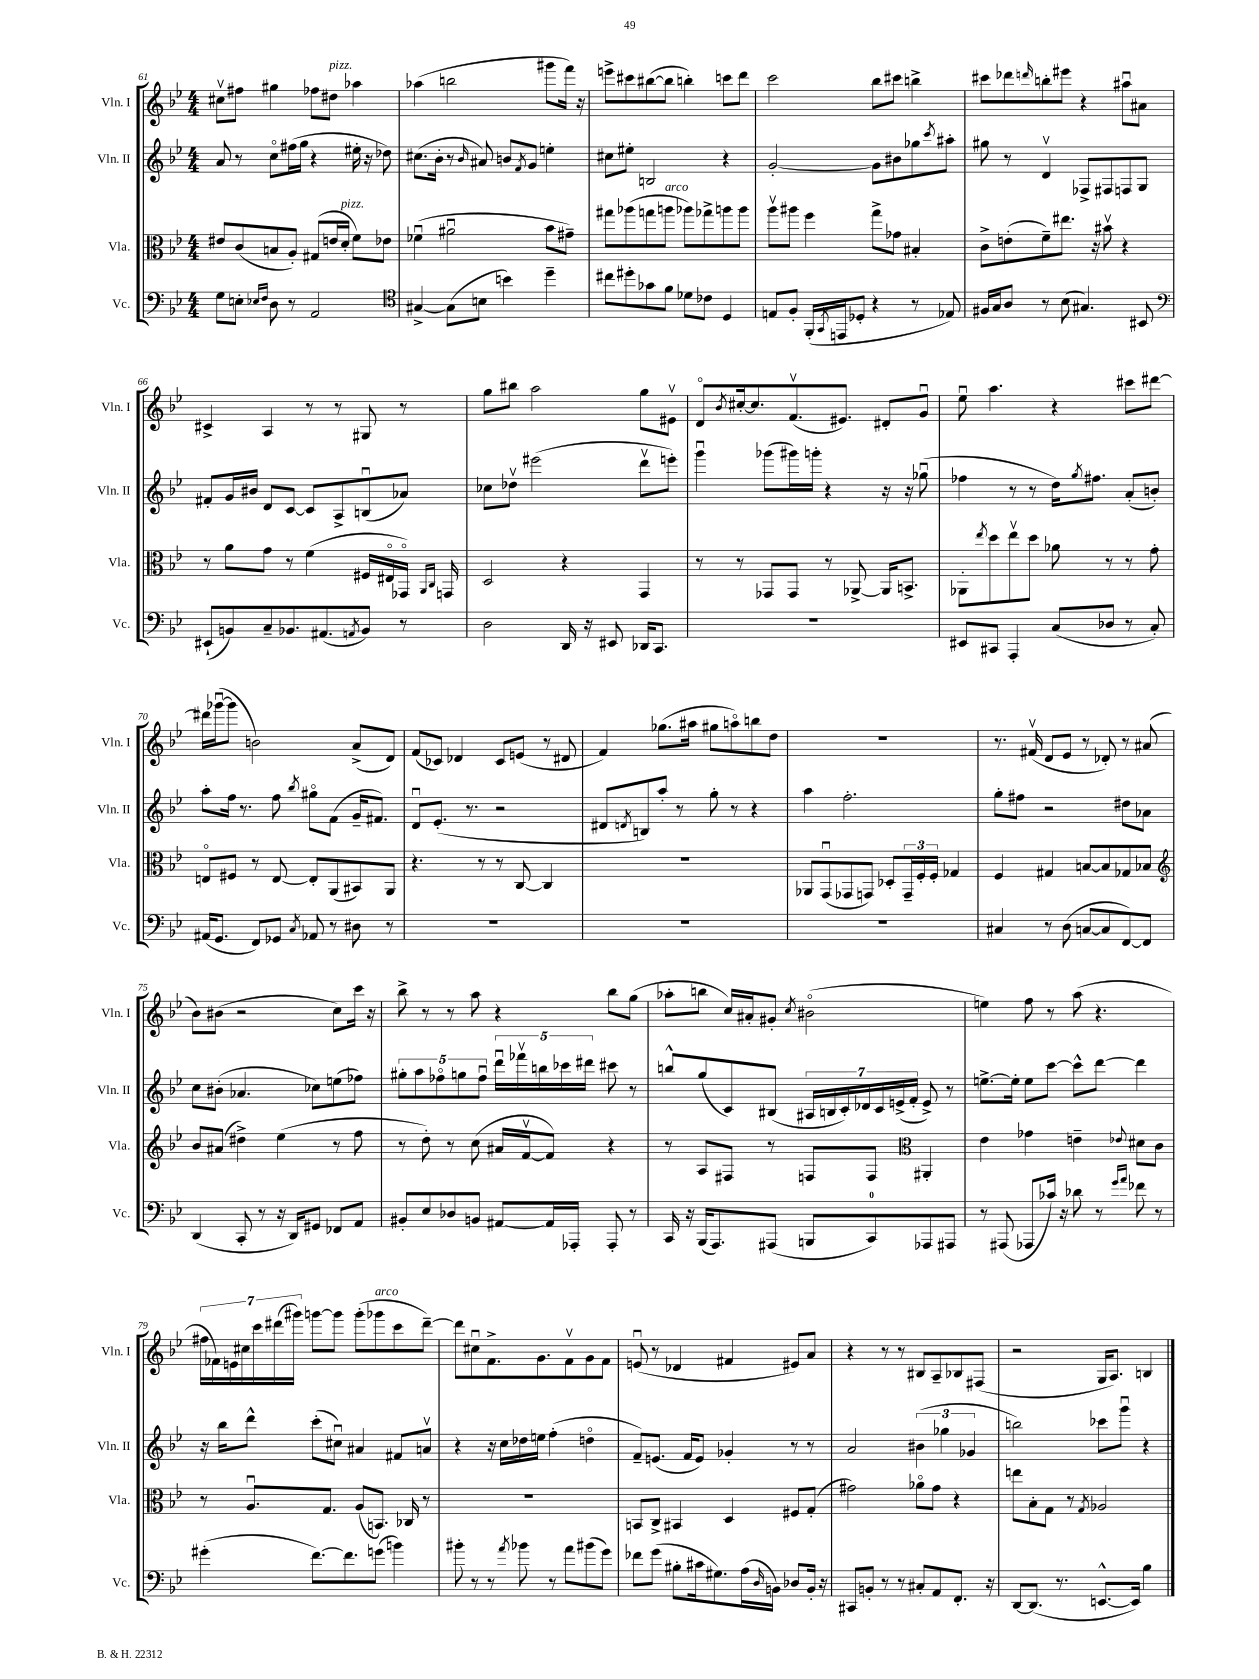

**kern	**kern	**kern	**kern
*part4	*part3	*part2	*part1
*staff4	*staff3	*staff2	*staff1
*I"Vc.	*I"Vla.	*I"Vln. II	*I"Vln. I
*I'Vc.	*I'Vla.	*I'Vln. II	*I'Vln. I
*clefF4	*clefC3	*clefG2	*clefG2
*k[b-e-]	*k[b-e-]	*k[b-e-]	*k[b-e-]
*M4/4	*M4/4	*M4/4	*M4/4
=61	=61	=61	=61
8G\L	8e#X/L	8a/	8cc#Xv\L
8En'\J	(8c/	8r	8ff#X\J
16qqE-X/LL	.	.	.
16qqF/JJ	.	.	.
8D\	8Bn/	8cc\L	4gg#X\
8r	8A'/J)	(16ff#X\L	.
.	.	16gg\JJ	.
2AA/	(8G#X/L	4r	8ff-X\L
!	!	!	!LO:TX:a:i:t=pizz.
.	16en/L	.	8dd#X\J
!	!LO:TX:a:i:t=pizz.	!	!
.	16d'/JJ	.	.
.	8f\L)	16ee#X'\	4aa-X\
.	.	16r	.
.	8e-X\J	8dd-X\)	.
=62	=62	=62	=62
*clefC4	*	*	*
[4G#X^/	(4f-Xu\	(8.cc#X\L	(4aa-X\
.	.	16b-'\Jk	.
(8G#\L]	2a#Xu\	8r	2bbn\
.	.	16qqb-/	.
8Bn\J	.	8a#X/)	.
4bn\)	.	8bn/L	.
.	.	8qf/	.
.	.	8g/J	.
4dd~\	8b-\L	4een'\	8ggg#X\L
.	8g#X~\J)	.	16fff\Jk)
.	.	.	16r
=63	=63	=63	=63
8cc#X\L	8gg#X\L	8cc#X\L	8eeen^\L
8dd#X'\	(8aa-X\	8ee#X'\J	8ccc#X\
8g-X\	8ggn\	2Bn/	([8bb#X\
!	!LO:TX:a:i:t=arco	!	!
8f\J	8aan\J	.	8bb#\J]
8d-X\L	8aa-X\L)	.	4bbn'\)
8c-X\J	8gg-X^\	.	.
4D/	8aan\	4r	8cccn\L
.	8aa\J	.	8ddd\J
=64	=64	=64	=64
8En/L	8aav\L	[2g'/	2ccc\
8F'/J	8aa#X\J	.	.
(16FF'/LL	4ff\	.	.
8qGG/	.	.	.
16EEn/J	.	.	.
8D-X'/J	.	.	.
4r	8gg^\L	8g\L]	8bb-\L
.	8g-X\J	8b#X\	8ccc#X\J
8r	4B#X'/	8gg-X\	4bbn^\
.	.	8qccc/	.
8E-X/)	.	8aa#X'\J	.
=65	=65	=65	=65
16F#X/LL	8c^\L	8gg#X\	8ccc#X\L
16G/J	.	.	.
8A/J	(8en'\	8r	8ddd-X\
.	.	.	16qqdddn/
8r	8f~\)	4dv/	8bbn'\
(8B-\	8.ee#X\J	.	8eee#X\J
4.G#X/)	.	8F-X^/L	4r
.	16r	.	.
.	8b#Xv\	8F#X/	.
.	4r	8Fn/	8aa#Xu\L
8BB#X/	.	8G/J	8a#X\J
!!LO:LB:g=z
=66	=66	=66	=66
*clefF4	*	*	*
(8EE#X`/L	8r	8f#X'/L	4c#X^/
8BBn/)	8a\L	16g/L	.
.	.	16b#X/JJ	.
8C~/	8g\J	8d/L	4A/
8.BB-X/	8r	[8c/J	.
.	(4f\	8c/L]	8r
(8.AA#X/	.	.	.
.	.	8A^/	8r
8qAAn/	.	.	.
8BB-/J)	16F#X/LL	(8Bnu/	8G#X/
.	16E#X/	.	.
8r	16GG-X/JJ)	8a-X/J)	8r
.	16qqAA/LL	.	.
.	16qqC/JJ	.	.
.	16GGn/	.	.
=67	=67	=67	=67
2D\	2D/	8cc-X\L	8gg\L
.	.	8dd-Xv\J	8bb#X\J
.	.	(2eee#X\	2aa\
16DD/	4r	.	.
16r	.	.	.
8EE#X/	.	.	.
16DD-X/KL	4GG/	8dddv\L	8gg\L
8.CC/J	.	.	.
.	.	8eeen'\J)	8e#Xv\J
=68	=68	=68	=68
1r	8r	4gggu\	8d/L
.	.	.	8qb-/
.	8r	.	[16cc#X'/k
.	.	.	8.cc#/]
.	8GG-X/L	(8ggg-X\L	.
.	8GG-/J	16ggg#X\L)	(8.fv/
.	.	16gggn'\JJ	.
.	8r	4r	.
.	.	.	8.e#X/J)
.	[8AA-X^/	.	.
.	16AA-/KL]	16r	8d#X'/L
.	8.BBn^/J	16r	.
.	.	(8gg-Xu\	8gu/J
=69	=69	=69	=69
8EE#X/L	8AA-X'\L	4ff-X\	8ee-u\
.	8qee-/	.	.
8CC#X/J	8dd\	.	4.aa\
4AAA'/	8ee-v\	8r	.
.	8dd\J	8r	.
(8C/L	8a-X\	16dd\KL)	4r
.	.	8qgg/	.
.	.	8.ff#X\J	.
8D-X/J	8r	.	.
8r	8r	(8a'/L	8ccc#X\L
8C'/)	8g'\	8bn'/J)	[8ddd#X\J
!!LO:LB:g=z
=70	=70	=70	=70
(16AA#X/KL	8En/L	8aa'\L	16ddd#X\LL]
8.GG/J	.	.	([16ggg-Xu\J
.	8F#X/J	16ff\Jk	8ggg-\J]
.	.	8.r	.
8FF/L)	8r	.	2bn\)
8GG-X/J	[8E/	8ff\	.
8qC/	.	8qbb-/	.
8AA-X/	8E'/L]	8gg#X\L	.
8r	(8AA/	(8f\J	.
8D#X\	8BB#X/)	16g~/KL	(8a^/L
.	.	8.f#X/J)	.
8r	8AA/J	.	8d/J)
=71	=71	=71	=71
1r	4.r	8du/L	(8f/L
.	.	(8.e-'/J	8c-X/J)
.	.	.	4d-X/
.	.	8.r	.
.	8r	.	.
.	8r	2r	8c-/L
.	[8C/	.	(8en/J
.	4C/]	.	8r
.	.	.	8d#X/
=72	=72	=72	=72
1r	1r	8d#X/L	4f/)
.	.	8qdn/	.
.	.	8Bn/)	.
.	.	8aa'/J	(8.gg-X\L
.	.	8r	.
.	.	.	16aa#X\Jk
.	.	8gg'\	8gg#X\L
.	.	8r	8aan\)
.	.	4r	8bbn\
.	.	.	8dd\J
=73	=73	=73	=73
1r	8AA-X/L	4aa\	1r
.	(8GGu/	.	.
.	8GG-X/	2.ff'\	.
.	8GGn/J)	.	.
.	8D-X'/L	.	.
.	24GG~/L	.	.
.	24F'/	.	.
.	24F'/JJ	.	.
.	4G-X/	.	.
=74	=74	=74	=74
4C#X/	4F/	8gg'\L	8.r
.	.	8ff#X\J	.
.	.	.	(16f#Xv/
8r	4G#X/	2r	8d/L
(8D\	.	.	8e-/J
[8Cn/L	[8Bn/L	.	8r
8C/]	8B/]	.	8d-X'/)
[8FF/)	8G-X/	8dd#X\L	8r
8FF/J]	8B-X/J	8a-X\J	(8a#X/
!!LO:LB:g=z
=75	=75	=75	=75
*	*clefG2	*	*
(4DD/	8b-/L	8cc\L	8b-\L)
.	(8a#X/J	(8b#X'\J	(8b#X\J
8CC'/	4dd#X^\)	4.a-X/	2r
8r	.	.	.
16r	(4ee-\	.	.
16DD/KL)	.	.	.
8GG#X/J	.	8cc-X\L)	.
8FF-X/L	8r	(8een\	8cc\L)
8AA/J	8ff\	8ff-X\J)	16ccc\Jk
.	.	.	16r
=76	=76	=76	=76
8BB#X'/L	8r	10gg#X'\L	8bb-^\
.	.	10aa\	.
8E-/	8dd'\)	.	8r
.	.	10ff-X\	.
8D-X/	8r	.	8r
.	.	10ggn\	.
8BBn/J	(8cc\	.	8aa\
.	.	10ff-u\J	.
[8AA#X/L	16a#X/LL	20dddu\LL	4r
.	.	20fff-Xv\	.
.	[16fv/J	.	.
.	.	20bbn\	.
16AA#/L]	8f/J])	.	.
.	.	20ccc-X\	.
16AAA-X'/JJ	.	.	.
.	.	20ddd#X\JJ	.
8AAA-'/	4r	8ccc#X\	8bb-\L
8r	.	8r	(8gg\J
=77	=77	=77	=77
16CC/	8r	8bbn^^/L	8aa-X'\L
16r	.	.	.
(16BBB-/KL	8A/L	(8gg/	8bbn\J
8.AAA/)	.	.	.
.	8F#X/J	8c/)	16cc/LL)
.	.	.	16a#X'/J
(8AAA#X/J	8r	(8B#X/J	8g#X'/J
.	.	.	8qcc/
8BBBn/L	8Fn/L	28A#X/LL	(2b#X\
.	.	28Bn/	.
.	.	28c'/)	.
.	.	28d-X/	.
8CC/)	8F/J	.	.
.	.	28c/	.
.	.	(28en^/	.
.	.	28f'/JJ	.
*	*clefC3	*	*
8AAA-X/	4AA#X'/	8e^/)	.
8AAA#X/J	.	8r	.
=78	=78	=78	=78
8r	4e-\	[8.een^\L	4een\)
(8AAA#X/	.	.	.
.	.	16ee'\Jk]	.
8AAA-X/L	4g-X\	8ee\L	8ff\
16c-X/Jk)	.	[8ccc\J	8r
16r	.	.	.
8d-X\	4en~\	8ccc^^\L]	(8aa\
8r	.	[8ddd\J	4.r
16qqg/LL	.	.	.
16qqa/JJ	8qqe-X/	.	.
8f-X\	8d#X\L	4ddd\]	.
8r	8c\J	.	.
!!LO:LB:g=z
=79	=79	=79	=79
(4g#X'\	8r	16r	28ff#X\LL
.	.	.	28f-X\)
.	.	16bb-\KL	.
.	.	.	28en\
.	.	.	28cc#X\
.	8.Au/L	8ddd^^\J	.
.	.	.	28ccc\
.	.	.	(28ddd#X\
.	.	.	28ggg#X\JJ)
[8.f\L)	.	(8ccc'\L	[8gggn\L
.	8.G/J	.	.
.	.	8cc#Xu\J)	8ggg\J]
8.f\]	.	.	.
.	(8A/L	4a#X/	(8ggg'\L
!	!	!	!LO:TX:a:i:t=arco
(8gn\J	8.BBn/J)	.	8ggg-X\
4bn\)	.	8f#X/L	8ccc\
.	16C-X/	.	.
.	8r	8anv/J	[8ddd#~\J)
=80	=80	=80	=80
8b#X'\	1r	4r	8ddd#\L]
8r	.	.	8cc#Xu\
8r	.	16r	8.f^\
.	.	16cc\LL	.
8qa/	.	.	.
8b-X\	.	16dd-X\	.
.	.	16een\JJ	8.g\
8r	.	(4ff'\	.
8a\L	.	.	8fv\
(8b#X\	.	4ddn\	8g\
8g\J)	.	.	8f\J
=81	=81	=81	=81
8f-X\L	8BBn/L	8f~/L)	(8enu/
(8g\J	8C^/J	(8.en/J	8r
8B#X'\L	4BB#X/	.	4d-X/
.	.	16f/KL	.
16c#X\k	.	8e/J)	.
8.G#X\)	.	.	.
.	4D/	4g-X'/	4f#X/
(16A\L	.	.	.
16qqD/	.	.	.
16BBn\JJ)	.	.	.
8D-X/L	8F#X/L	8r	8e#X/L)
16BB'/Jk	(8G'/J	8r	8a/J
16r	.	.	.
=82	=82	=82	=82
8CC#X/L	2g#X\)	2a/	4r
8BBn'/J	.	.	.
8r	.	.	8r
8r	.	.	8r
8C#X'/L	8a-X\L	(6b#X\	8B#X/L
8AA/	8g#\J	.	8A~/
.	.	6gg-X\	.
8.FF'/J	4r	.	8B-X/
.	.	6g-X/	.
.	.	.	(8F#X/J
16r	.	.	.
=83	=83	=83	=83
[8DD/L	8een\L	2bbn\)	2r
(8.DD/J]	8B-'\	.	.
.	8G\J	.	.
8.r	.	.	.
.	8r	.	.
.	8qG/	.	.
[8.EEn^^/L	2A-X/	8ccc-X\L	16G/KL
.	.	.	8.A/J)
.	.	8gggu\J	.
16EE/Jk])	.	.	.
4B-\	.	4r	4Bn/
==	==	==	==
*-	*-	*-	*-
